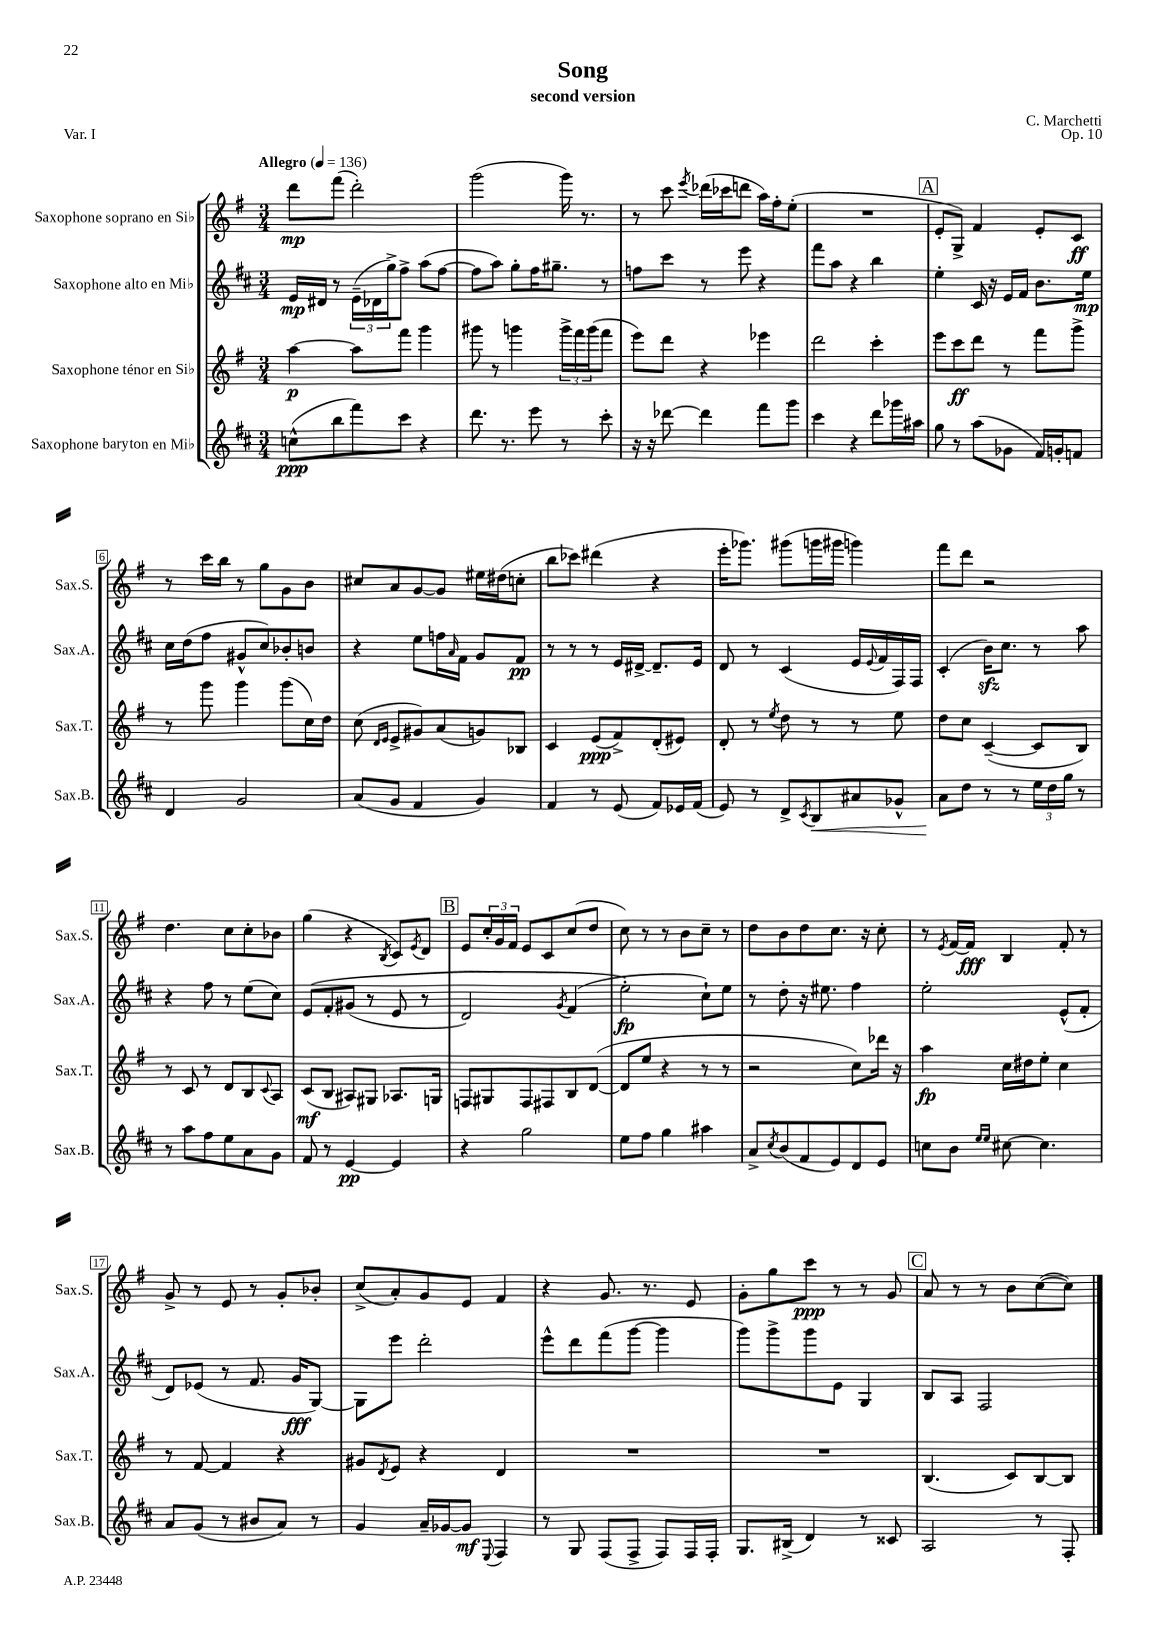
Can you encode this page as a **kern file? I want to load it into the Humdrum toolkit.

**kern	**kern	**kern	**kern
*staff4	*staff3	*staff2	*staff1
*clefG2	*clefG2	*clefG2	*clefG2
*k[f#c#]	*k[f#]	*k[f#c#]	*k[f#]
*M3/4	*M3/4	*M3/4	*M3/4
*MM136	*MM136	*MM136	*MM136
(8cc^^	[4aa	16e	8ddd
.	.	16d#	.
8bb	.	8r	(8fff#
8fff#)	8aa]	(24e~	2ddd')
.	.	24d-	.
.	.	24gg^)	.
8ccc#	8fff#	8ff#^	.
4r	4ggg	(8aa	.
.	.	[8ff#	.
=	=	=	=
8.ddd	8ggg#	8ff#]	(2ggg
.	8r	8aa)	.
8.r	.	.	.
.	4ggg	8gg'	.
8eee	.	16ff#	.
.	.	8.gg#~	.
8r	24ggg^	.	16ggg)
.	24fff#	.	.
.	.	.	8.r
.	(24ggg	.	.
8ccc#'	8fff#	8r	.
=	=	=	=
16r	8eee)	8ff	8r
16r	.	.	.
[8ddd-	8ddd	8ccc#	8ccc
.	.	.	8qeee
4ddd-]	4r	8r	(16ddd-
.	.	.	16ccc-
.	.	8eee	8ddd
8fff#	4eee-	4r	16aa)
.	.	.	16ff#'
8ggg	.	.	(8ee'
=	=	=	=
4ccc#	2ddd	8fff#	2.r
.	.	8aa	.
4r	.	4r	.
8ddd	4ccc'	4bb	.
16ggg-	.	.	.
16aa#	.	.	.
=	=	=	=
8gg	8eee	4ee'	8e'
8r	8ccc	.	8G^)
(8aa	8ddd	16c#	4f#
.	.	16r	.
8g-	8r	16e	.
.	.	16f#	.
16f#)	8fff#	8.b	8e'
16g'	.	.	.
8f	8ggg^	.	8c
.	.	16ee	.
=	=	=	=
4d	8r	16cc#	8r
.	.	(16dd	.
.	8ggg	8ff#	16ccc
.	.	.	16bb
2g	4ggg	8g#^^	8r
.	.	8cc#)	8gg
.	(8ggg	8b-'	8g
.	16cc)	8b	8b
.	16dd	.	.
=	=	=	=
(8a	(8cc	4r	8cc#
.	16qqd	.	.
.	16qqe	.	.
8g	8e^	.	8a
4f#	8g#)	8ee	[8g
.	(8a	16ff	8g]
.	.	16qqa	.
.	.	16f#	.
4g)	8g)	8g	16ee#
.	.	.	(16dd#
.	8B-	8f#	8cc'
=	=	=	=
4f#	4c	8r	8bb
.	.	8r	8ccc-)
8r	(8e	8r	(4ddd#
(8e	8f#^)	16e	.
.	.	[16d#^	.
8f#)	(8d'	8.d#~]	4r
16e-	8e#)	.	.
(16f#	.	16e	.
=	=	=	=
8e)	8d'	8d	16eee'
.	.	.	8.ggg-)
8r	8r	8r	.
.	8qee	.	.
8d^	8dd	(4c#	(8ggg#
8qc#	.	.	.
8B	8r	.	16ggg
.	.	.	16ggg#
8a#	8r	16e	4ggg)
.	.	8qqe	.
.	.	16f#	.
8g-^^	8ee	16F#)	.
.	.	16F#	.
=	=	=	=
8a	8dd	(4c#'	8fff#
8dd	8cc	.	8ddd
8r	([4c~	16b)	2r
.	.	8.cc#	.
8r	.	.	.
24ee	8c]	8r	.
24dd	.	.	.
24gg	.	.	.
8r	8B)	8aa	.
=	=	=	=
8r	8r	4r	4.dd
8aa	8c	.	.
8ff#	8r	8ff#	.
8ee	8d	8r	8cc
8a	8B	(8ee	8cc'
.	8qqc	.	.
8g	8A	8cc#)	8b-
=	=	=	=
8f#	(8c	&(8e	(4gg
8r	8B	8f#'	.
[4e	8A#)	(8g#	4r
.	8G#	8r	.
.	.	.	8qB
4e]	8.A-	8e	8c)
.	.	.	8qe
.	.	8r	8d
.	16G	.	.
=	=	=	=
4r	8F	2d)	8e
.	8G#	.	24cc'
.	.	.	24g
.	.	.	24f#
2gg	8F	.	8e
.	8F#	.	8c
.	.	8qg	.
.	8B	(4f#	(8cc
.	([8d	.	8dd
=	=	=	=
8ee	8d]	2ee'&)	8cc)
8ff#	8ee	.	8r
4gg	4r	.	8r
.	.	.	8b
4aa#	8r	8cc#`)	8cc~
.	8r	8ee	8r
=	=	=	=
8a^	2r	8r	8dd
8qcc#	.	.	.
(8b	.	8dd'	8b
8f#	.	16r	8dd
.	.	8.ee#	.
8e)	.	.	8.cc
8d	8cc)	4ff#	.
.	.	.	16r
8e	16ddd-	.	8cc'
.	16r	.	.
=	=	=	=
8cc	4aa	2ee'	8r
.	.	.	8qe
8b	.	.	[16f#
.	.	.	16f#]
16qqee	.	.	.
16qqee	.	.	.
[8cc#	16cc	.	4B
.	16dd#	.	.
4.cc#]	8ee'	.	.
.	4cc	(8e^^	8f#'
.	.	8f#'	8r
=	=	=	=
8a	8r	8d)	8g^
(8g	[8f#	(8e-	8r
8r	4f#]	8r	8e
8b#	.	8.f#	8r
8a)	4r	.	8g'
.	.	16g	.
8r	.	[8G)	8b-'
=	=	=	=
4g	8g#	8G]	(8cc^
.	8qd	.	.
.	8e	8eee	8a')
16a~	4r	2ddd'	8g
[16g-	.	.	.
8g-]	.	.	8e
8qqE	.	.	.
4F#	4d	.	4f#
=	=	=	=
8r	2.r	8eee^^	4r
8G	.	8ddd	.
(8F#	.	(8fff#	8.g
8F#^	.	[8ggg	.
.	.	.	8.r
8F#)	.	4ggg]	.
16F#	.	.	8e
16F#'	.	.	.
=	=	=	=
8.G	2.r	8ggg)	8g'
.	.	8ggg^	8gg
(16B#^	.	.	.
4d)	.	8ggg	8ccc
.	.	8e	8r
8r	.	4G	8r
8c##	.	.	8g
=	=	=	=
2A	(4.B	8B	8a
.	.	8A	8r
.	.	2F#	8r
.	8c)	.	8b
8r	[8B	.	([8cc
8F#'	8B]	.	8cc])
==	==	==	==
*-	*-	*-	*-
